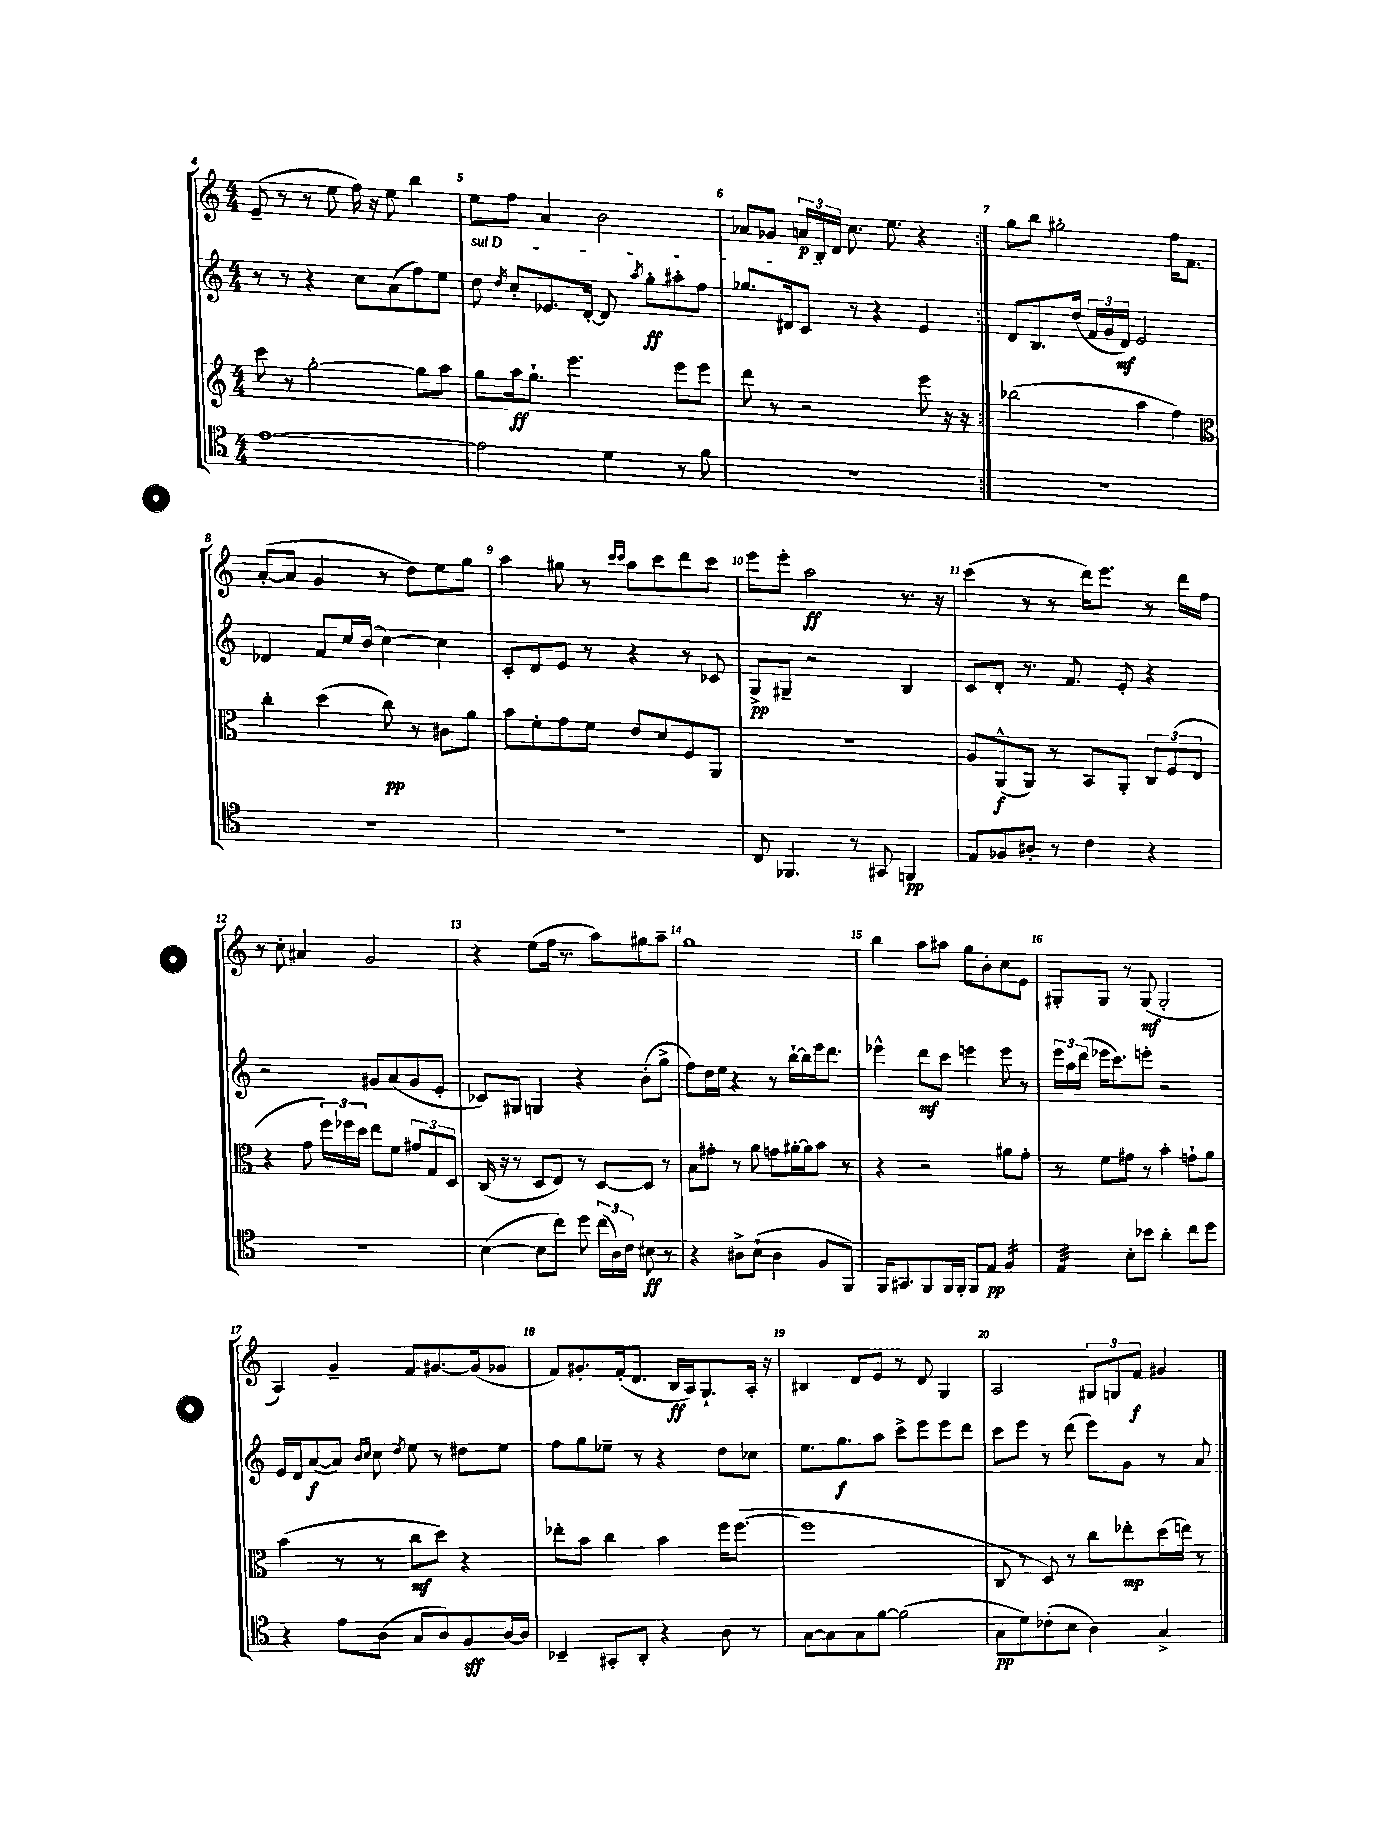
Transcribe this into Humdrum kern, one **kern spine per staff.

**kern	**kern	**kern	**kern
*staff4	*staff3	*staff2	*staff1
*clefC4	*clefG2	*clefG2	*clefG2
*k[]	*k[]	*k[]	*k[]
*M4/4	*M4/4	*M4/4	*M4/4
[1e	8ccc	8r	(8e~
.	8r	8r	8r
.	[2gg'	4r	8r
.	.	.	8ee
.	.	8cc	16ff)
.	.	.	16r
.	.	(8a	8ee
.	8gg]	8ff)	4bb
.	8aa	8ee	.
=	=	=	=
2e]	8gg	8dd	8ee
.	.	8qdd	.
.	16aa	8cc'	8ff
.	8.gg`	.	.
.	.	8.e-	4a
.	4.eee	.	.
.	.	[16d'	.
4d	.	8d]	2b
.	.	8qaa	.
.	.	8gg'	.
8r	8eee	8aa#'	.
8f	8eee	8ff	.
=	=	=	=
1r	8ddd	8.gg-	8a-
.	8r	.	8g-
.	.	16d#	.
.	2r	8c	24a
.	.	.	24B'
.	.	.	24d
.	.	8r	8.cc
.	.	4r	.
.	.	.	8.ee
.	8eee	4e	4r
.	16r	.	.
.	16r	.	.
=:|!	=:|!	=:|!	=:|!
1r	(2bb-	8d	8gg
.	.	8.B	8bb
.	.	.	2gg#'
.	.	(16dd	.
.	.	24f	.
.	.	24g	.
.	.	24d)	.
.	4aa	2e	.
.	4ff)	.	16ff
.	.	.	8.f
=	=	=	=
*	*clefC3	*	*
1r	4cc'	4d-	([8a'
.	.	.	8a]
.	(4dd	8f	4g
.	.	16cc	.
.	.	(16b	.
.	8cc)	[4cc)	8r
.	8r	.	8dd)
.	8c#	4cc]	8ee
.	8a	.	8gg
=	=	=	=
1r	8b	8c'	4aa
.	8f'	8d	.
.	8g	8e	8gg#
.	8f	8r	8r
.	.	.	16qqccc
.	.	.	16qqccc
.	8e	4r	8aa
.	8d	.	8ccc
.	8F	8r	8ddd
.	8AA	8c-	8ccc
=	=	=	=
8C	1r	8G^	8eee
4.FF-	.	8G#~	8eee'
.	.	2r	2aa
8r	.	.	.
8GG#	.	.	.
4FF	.	4B	8.r
.	.	.	16r
=	=	=	=
8E	8A	8c	(4ccc
8F-	(8AA^^	8d'	.
8A#'	8AA)	8.r	8r
8r	8r	.	8r
.	.	8.f	.
4c	8BB	.	16ddd)
.	.	.	8.eee
.	8AA'	8e'	.
4r	12C	4r	8r
.	(12F	.	.
.	.	.	16ddd
.	12E	.	.
.	.	.	16ff
=	=	=	=
1r	4r	2r	8r
.	.	.	8cc'
.	8g	.	4a#
.	24ff)	.	.
.	24ff-	.	.
.	24dd	.	.
.	8ee	8g#	2g
.	8f	(8a	.
.	12g#	8g#	.
.	12G	.	.
.	.	8e'	.
.	12D	.	.
=	=	=	=
([4B	(16C	8c-)	4r
.	16r	.	.
.	8r	8G#	.
8B]	8D	4G	(8ee
8cc)	8E)	.	16ff
.	.	.	8.r
8dd	8r	4r	.
(24cc	[8D	.	8aa)
24A)	.	.	.
24c	.	.	.
8B#	8D]	(8b'	8gg#
8r	8r	8gg^	8aa~
=	=	=	=
4r	8B	8ff)	1gg
.	8g#'	16dd	.
.	.	16ee	.
8A#^	8r	4r	.
(8B`	8a	.	.
4A#	8g	8r	.
.	[16a#'	[16bb`	.
.	16a#]	16bb]	.
8F	8b	16eee	.
.	.	8.ddd	.
8FF)	8r	.	.
=	=	=	=
16FF	4r	4eee-^^	4bb
8.GG#	.	.	.
8FF	2r	8ddd	8aa
16FF	.	8ccc	8aa#
16FF'	.	.	.
8FF	.	4eee	8gg
8E	.	.	8b'
4F	8a#	8eee	8cc
.	8g'	8r	8e
=	=	=	=
4E	8r	24eee	8G#'
.	.	24aa	.
.	.	(24ddd	.
.	8f	16eee-	8G#
.	.	8.ccc)	.
8B'	8g#	.	8r
8b-	8r	8eee'	(8G#
4a'	4b'	2r	2G#'
8cc	8g`	.	.
8dd	8a	.	.
=	=	=	=
4r	(4b	16e	4A)
.	.	16d	.
.	.	([8a	.
8e	8r	8a])	4g~
.	.	16qqb	.
.	.	16qqcc	.
(8A	8r	8cc	.
.	.	8qdd	.
8G	8cc	8ee	8f
8A)	8dd)	8r	[8.g#
8F	4r	8dd#	.
.	.	.	(16g#]
[16A	.	8ee	8g-
16A]	.	.	.
=	=	=	=
4BB-~	8ee-'	8ff	8f)
.	8b	8gg	8.g#'
8GG#'	4cc	8ee-~	.
.	.	.	(16f'
8AA'	.	8r	8.d
4r	4b	4r	.
.	.	.	16B
.	.	.	16A)
.	.	.	8.G`
8A	16ff	8dd	.
.	([8.ff	.	.
8r	.	8cc-	16A'
.	.	.	16r
=	=	=	=
[8G	1ff]	8.ee	4B#
8G]	.	.	.
.	.	8.gg	.
8G	.	.	8d
[8f	.	8aa	8e
(2f]	.	8ccc^	8r
.	.	8eee	8d
.	.	8eee	4G
.	.	8ddd	.
=	=	=	=
8G	8C	8ccc	2A
8d)	8r	8eee	.
(8c-'	8D)	8r	.
8B	8r	(8ddd	.
4A)	8cc	8eee)	12G#
.	.	.	12G
.	8ee-'	8g	.
.	.	.	12f
4G^	(16dd	8r	4g#
.	16ee)	.	.
.	8r	8a	.
==	==	==	==
*-	*-	*-	*-
